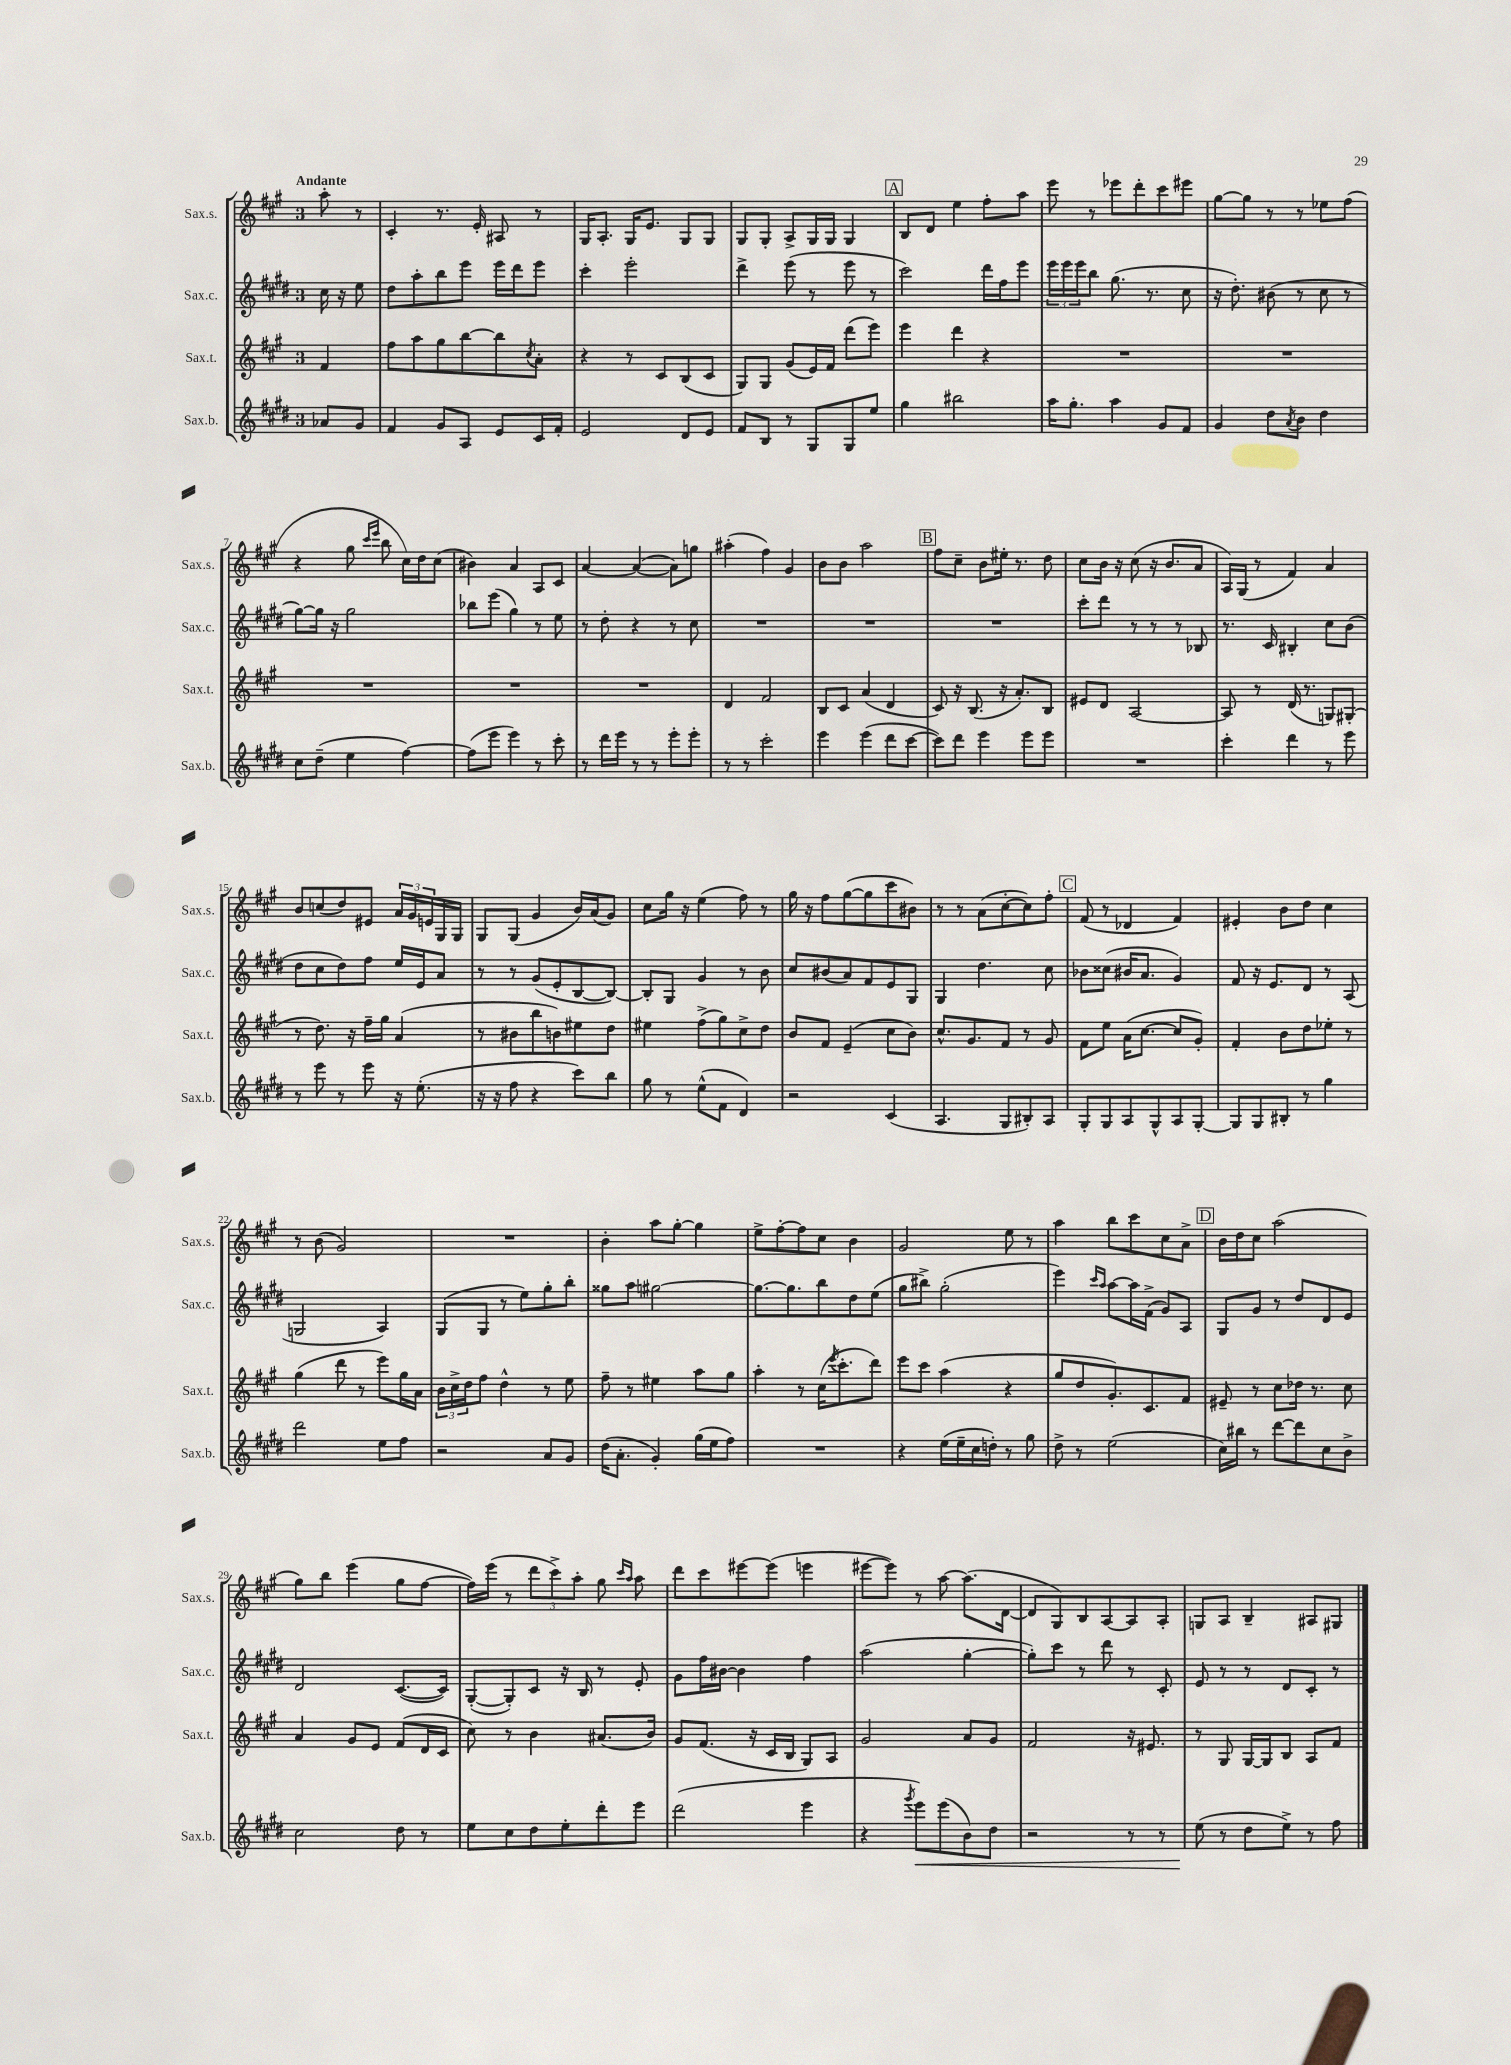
<<
\new StaffGroup <<
\new Staff = "s0" \with { instrumentName = "Sax.s." shortInstrumentName = "Sax.s." } {
    \clef treble \key a \major \once \override Staff.TimeSignature.style = #'single-digit \time 3/4 \partial 4 \tempo "Andante"
    a''8-. r8 |
    cis'4-. r8. e'16-. ais8 r8 |
    gis16 a8.-. gis16 e'8. gis8 gis8 |
    gis8 gis8-. a8-> gis16 gis16 gis4 |
    \mark \markup { \box "A" } b8 d'8 e''4 fis''8-. a''8 |
    e'''8 r8 ees'''8 d'''8-. cis'''8 eis'''8 |
    gis''8~ gis''8 r8 r8 ees''8 fis''8( |
    r4 gis''8 \grace { cis'''16 e'''16 } b''8 cis''16) d''16 cis''8( |
    bis'4) a'4 a8 cis'8 |
    a'4~ a'4~( a'8) g''8 |
    ais''4-.( fis''4) gis'4 |
    b'8 b'8 a''2 |
    \mark \markup { \box "B" } fis''8 cis''8-- b'8 eis''16-. r8. d''8 |
    cis''8 b'16 r16 cis''8( r16 b'8. a'8 |
    a16) gis16( r8 fis'4) a'4 |
    b'8 c''8( d''8) eis'8 \tuplet 3/2 { a'16 gis'16 e'16 } gis16 gis16 |
    gis8 gis8( gis'4 b'16) a'16( gis'8) |
    cis''8 gis''16 r16 e''4( fis''8) r8 |
    gis''16 r16 fis''8 gis''8~( gis''8 cis'''8 bis'8) |
    r8 r8 a'8( cis''8~-. cis''8) fis''8-. |
    \mark \markup { \box "C" } fis'8( r8 des'4 fis'4) |
    eis'4-. b'8 d''8 cis''4 |
    r8 b'8( gis'2) |
    R2. |
    b'4-. a''8 gis''8~-. gis''4 |
    e''8-> fis''8~-. fis''8 cis''8 b'4 |
    gis'2 e''8 r8 |
    a''4 b''8 cis'''8 cis''8 a'8-> |
    \mark \markup { \box "D" } b'16 d''16 cis''8 a''2( |
    gis''8) b''8 e'''4( gis''8 fis''8~ |
    fis''16) e'''16( r8 \tuplet 3/2 { d'''8 cis'''8->) a''8-. } gis''8 \grace { cis'''16 a''16 } a''8 |
    d'''8 cis'''8 eis'''8~ eis'''8( e'''4 |
    eis'''8~ eis'''8) r8 a''8~ a''8.( d'16~ |
    d'8 gis8) b8 a8~ a8 a8-. |
    g8 a8 b4-- ais8 gis8 \bar "|." |
}
\new Staff = "s1" \with { instrumentName = "Sax.c." shortInstrumentName = "Sax.c." } {
    \clef treble \key e \major \once \override Staff.TimeSignature.style = #'single-digit \time 3/4 \partial 4
    cis''16 r16 e''8 |
    dis''8 a''8-. b''8 e'''8 e'''16 dis'''16 e'''8 |
    cis'''4-. e'''2-. |
    dis'''4-> e'''8( r8 e'''8 r8 |
    \mark \markup { \box "A" } cis'''2) dis'''16 fis''16 e'''8 |
    \tuplet 3/2 { e'''16 e'''16 e'''16 } b''8 gis''8.( r8. cis''8 |
    r16 dis''8.-.) bis'8( r8 cis''8 r8 |
    gis''8~) gis''16 r16 gis''2 |
    bes''8 e'''8( gis''4) r8 e''8 |
    r8 dis''8-. r4 r8 cis''8 |
    R2. |
    R2. |
    \mark \markup { \box "B" } R2. |
    cis'''8-. dis'''8 r8 r8 r8 bes8 |
    r8. cis'16 bis4-. cis''8 b'8( |
    dis''8 cis''8 dis''8) fis''8 e''16 e'16 a'8 |
    r8 r8 gis'8( e'8-. b8~ b8~) |
    b8-. gis8 gis'4 r8 b'8 |
    cis''8 bis'8( a'8) fis'8 e'8 gis8 |
    gis4 dis''4. cis''8 |
    \mark \markup { \box "C" } bes'8 cisis''8( bis'16 a'8. gis'4) |
    fis'8 r16 e'8. dis'8 r8 a8( |
    g2 a4) |
    gis8( gis8 r8 e''8) gis''8-. b''8-. |
    gisis''8 a''8 gis''2~ |
    gis''8.~ gis''8. b''8 dis''8 e''8( |
    gis''8 bis''8->) gis''2-.( |
    e'''4) \grace { cis'''16 a''16 } a''8~ a''16 fis'16->( gis'8) a8 |
    \mark \markup { \box "D" } gis8 gis'8 r8 dis''8 dis'8 e'8 |
    dis'2 cis'8.~( cis'16) |
    gis8~-.( gis8-.) cis'8 r16 b16 r8 e'8-. |
    gis'8 fis''16 bis'16~ bis'4 fis''4 |
    a''2( gis''4~-. |
    gis''8-.) cis'''8 r8 dis'''8 r8 cis'8-. |
    e'8 r8 r8 dis'8 cis'8-. r8 \bar "|." |
}
\new Staff = "s2" \with { instrumentName = "Sax.t." shortInstrumentName = "Sax.t." } {
    \clef treble \key a \major \once \override Staff.TimeSignature.style = #'single-digit \time 3/4 \partial 4
    fis'4 |
    fis''8 a''8 gis''8 b''8~ b''8 \acciaccatura { cis''8 } a'8-. |
    r4 r8 cis'8 b8( cis'8 |
    gis8) gis8 gis'8( e'16) fis'16 d'''8( e'''8) |
    \mark \markup { \box "A" } e'''4 d'''4 r4 |
    R2. |
    R2. |
    R2. |
    R2. |
    R2. |
    d'4 fis'2 |
    b8 cis'8 a'4( d'4 |
    \mark \markup { \box "B" } cis'8) r16 b8.( r16 a'8.-.) b8 |
    eis'8 d'8 a2~ |
    a8 r8 d'16( r8. g8) gis8-.( |
    r8 d''8.) r16 fis''16-- gis''16 a'4( |
    r8 bis'8 b''8 b'8) eis''8 d''8 |
    eis''4 fis''8->( gis''8) cis''8-> d''8 |
    b'8 fis'8 e'4--( cis''8 b'8) |
    cis''8.-^ gis'8. fis'8 r8 gis'8 |
    \mark \markup { \box "C" } fis'8 e''8 a'16( cis''8.~ cis''8 gis'8-.) |
    fis'4-. b'8 d''8 ees''8-. r8 |
    gis''4( d'''8 r8 e'''8) gis''16 a'16 |
    \tuplet 3/2 { b'16 cis''16-> d''16 } fis''8 d''4-^ r8 e''8 |
    fis''8-- r8 eis''4 a''8 gis''8 |
    a''4-. r8 cis''16( \acciaccatura { e'''8 } cis'''8.-. d'''8) |
    e'''8 cis'''8 a''4( r4 |
    gis''8 d''8 gis'8.-.) cis'8. fis'8 |
    \mark \markup { \box "D" } eis'8-- r8 cis''8 des''16 r8. cis''8 |
    a'4 gis'8 e'8 fis'8( d'16 cis'16 |
    cis''8) r8 b'4 ais'8.( b'16) |
    gis'8 fis'8.( r16 cis'16 b16 gis8) a8 |
    gis'2 a'8 gis'8 |
    fis'2 r16 eis'8. |
    r8 gis8 gis16~ gis16 b8 a8 fis'8 \bar "|." |
}
\new Staff = "s3" \with { instrumentName = "Sax.b." shortInstrumentName = "Sax.b." } {
    \clef treble \key e \major \once \override Staff.TimeSignature.style = #'single-digit \time 3/4 \partial 4
    aes'8 gis'8 |
    fis'4 gis'8 a8 e'8 cis'16 fis'16-. |
    e'2 dis'8 e'8 |
    fis'8 b8 r8 gis8 gis8 e''8 |
    \mark \markup { \box "A" } gis''4 bis''2 |
    a''16 gis''8.-. a''4 gis'8 fis'8 |
    gis'4 dis''8 \acciaccatura { a'8 } b'8 dis''4 |
    cis''8 dis''8--( e''4 fis''4~) |
    fis''8( e'''8 e'''4) r8 cis'''8-. |
    r8 dis'''16 e'''16 r8 r8 e'''8-. e'''8-. |
    r8 r8 cis'''2-. |
    e'''4 e'''4( dis'''8 cis'''8~ |
    \mark \markup { \box "B" } cis'''8) dis'''8 e'''4 e'''8 e'''8 |
    R2. |
    cis'''4-. dis'''4 r8 e'''8 |
    r8 e'''8 r8 e'''8 r16 e''8.-.( |
    r16 r16 fis''8 r4 cis'''8) b''8 |
    gis''8 r8 e''8-^( fis'8 dis'4) |
    r2 cis'4( |
    a4. gis8 bis8-.) a8 |
    \mark \markup { \box "C" } gis8-. gis8 a8 gis8-^ a8 gis8~-. |
    gis8 gis8 bis8-. r8 gis''4 |
    dis'''2 e''8 fis''8 |
    r2 a'8 gis'8 |
    dis''16( a'8.-. gis'4-.) gis''16( e''16 fis''8) |
    R2. |
    r4 e''16( e''16-- cis''16 d''16-.) r8 gis''8 |
    dis''8-> r8 e''2( |
    \mark \markup { \box "D" } cis''16) bis''16 r8 dis'''8~ dis'''8 cis''8 b'8-> |
    cis''2 dis''8 r8 |
    e''8 cis''8 dis''8 e''8-. dis'''8-. e'''8 |
    dis'''2( e'''4 |
    r4 \acciaccatura { gis'''8 } e'''8\<) e'''8( b'8) dis''8 |
    r2 r8 r8 |
    e''8\!( r8 dis''8 e''8->) r8 fis''8 \bar "|." |
}
>>
>>
